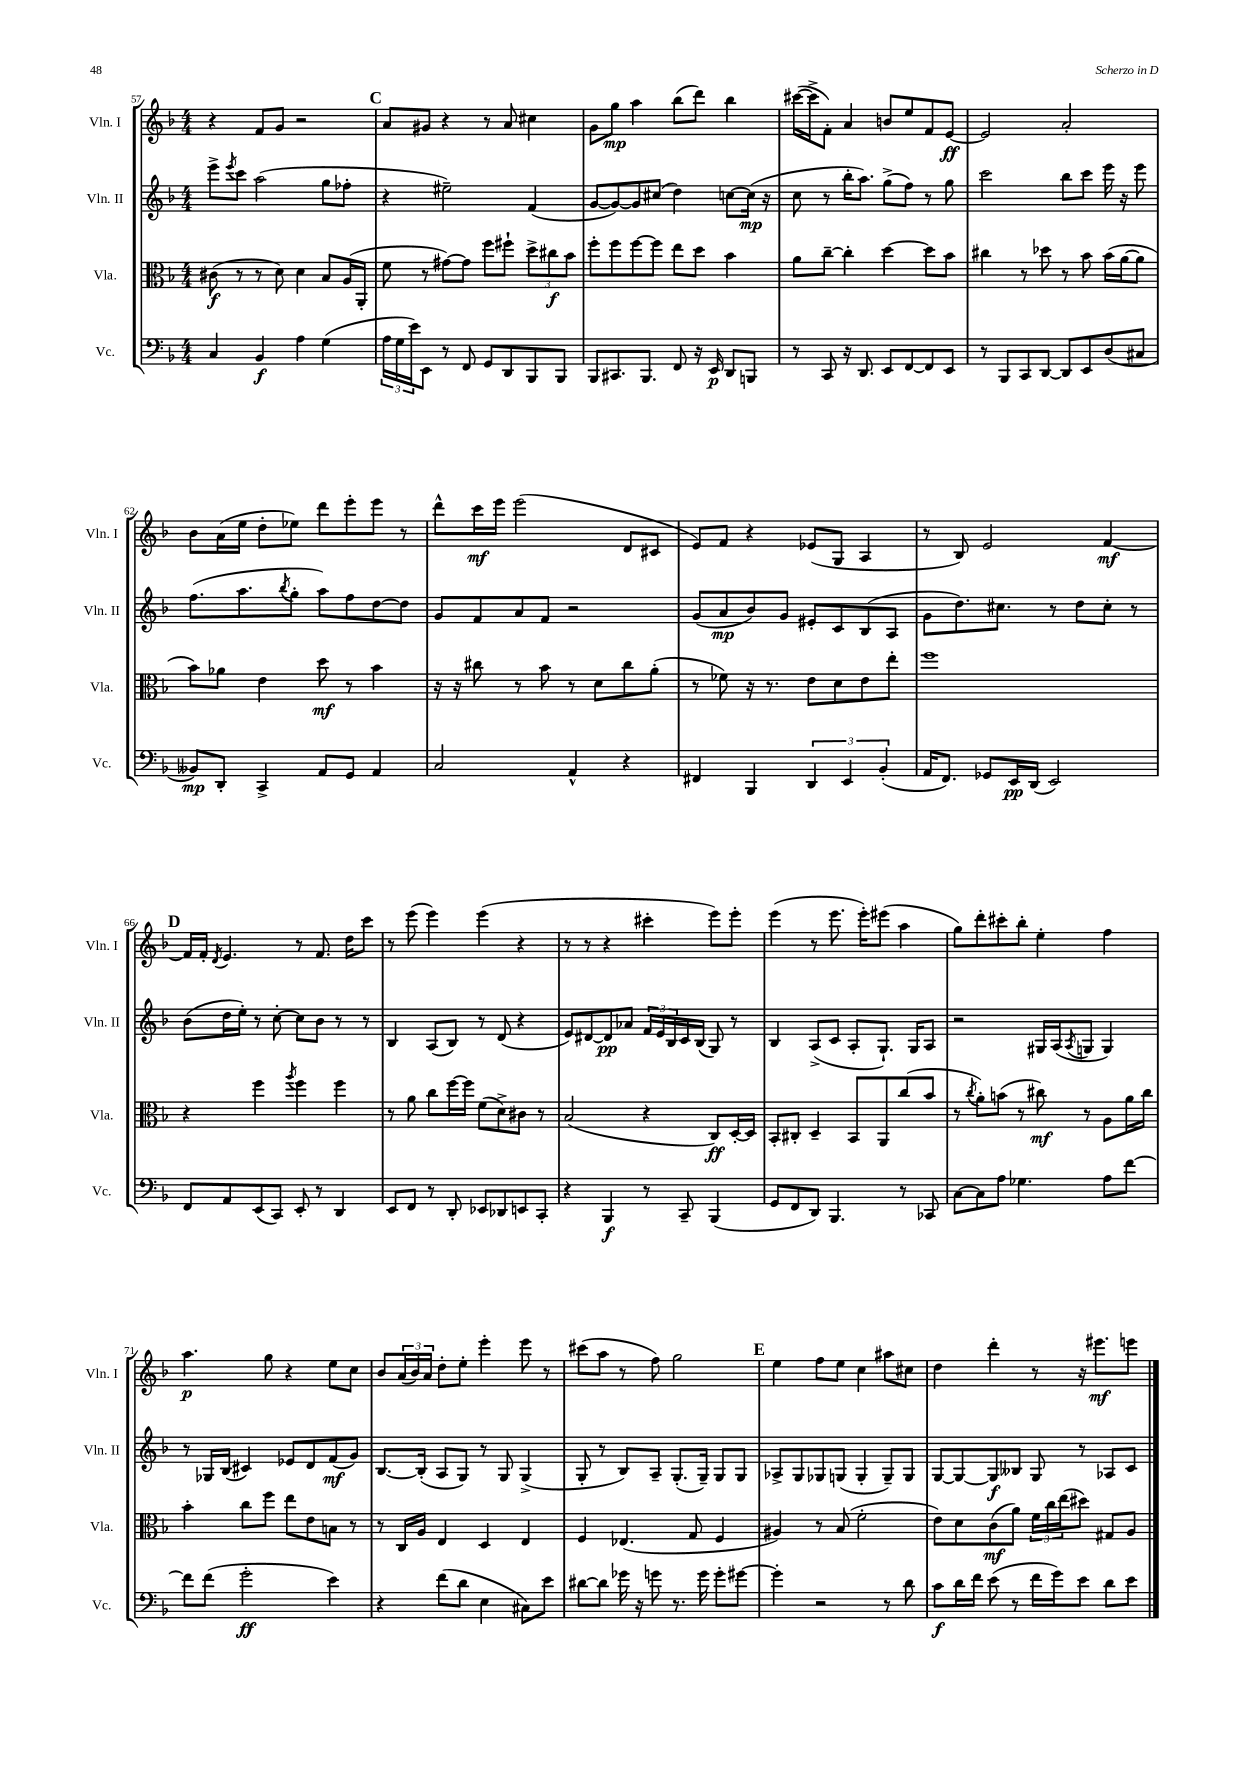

**kern	**dynam	**kern	**dynam	**kern	**dynam	**kern	**dynam
*part4	*part4	*part3	*part3	*part2	*part2	*part1	*part1
*staff4	*staff4	*staff3	*staff3	*staff2	*staff2	*staff1	*staff1
*I"Vc.	*	*I"Vla.	*	*I"Vln. II	*	*I"Vln. I	*
*I'Vc.	*	*I'Vla.	*	*I'Vln. II	*	*I'Vln. I	*
*clefF4	*	*clefC3	*	*clefG2	*	*clefG2	*
*k[b-]	*	*k[b-]	*	*k[b-]	*	*k[b-]	*
*M4/4	*	*M4/4	*	*M4/4	*	*M4/4	*
=57	=57	=57	=57	=57	=57	=57	=57
4C/	.	(8c#X\	f	8eee^\L	.	4r	.
.	.	.	.	8qeee/	.	.	.
.	.	8r	.	8ccc\J	.	.	.
4BB-/	f	8r	.	(2aa\	.	8f/L	.
.	.	8d\)	.	.	.	8g/J	.
4A\	.	4d\	.	.	.	2r	.
(4G\	.	8B-/L	.	8gg\L	.	.	.
.	.	(16A/L	.	8ff-X'\J	.	.	.
.	.	16AA'/JJ	.	.	.	.	.
!!LO:REH:place=s1:t=C
=58	=58	=58	=58	=58	=58	=58	=58
24A\LL	.	8f\	.	4r	.	8a/L	.
24G\	.	.	.	.	.	.	.
24e\J)	.	.	.	.	.	.	.
8EE\J	.	8r	.	.	.	8g#X/J	.
8r	.	[8g#X\L)	.	2ee#X~\)	.	4r	.
8FF/	.	8g#\J]	.	.	.	.	.
8GG/L	.	8ff\L	.	.	.	8r	.
8DD/	.	8ff#X`\J	.	.	.	8a/	.
8BBB-/	.	12dd^\L	.	(4f/	.	4cc#X\	.
.	.	12cc#X\	f	.	.	.	.
8BBB-/J	.	.	.	.	.	.	.
.	.	12b-\J	.	.	.	.	.
=59	=59	=59	=59	=59	=59	=59	=59
8BBB-/L	.	8ff'\L	.	[8g/L	.	8g\L	.
8.CC#X/	.	8ff\	.	8g/_)	.	8gg\J	mp
.	.	[8ff\	.	8g/]	.	4aa\	.
8.BBB-/J	.	.	.	.	.	.	.
.	.	8ff\J]	.	(8cc#X/J	.	.	.
8FF/	.	8ee\L	.	4dd\)	.	(8bb-\L	.
16r	.	8dd\J	.	.	.	8ddd\J)	.
16EE/	p	.	.	.	.	.	.
8DD/L	.	4b-\	.	[8ccn\L	.	4bb-\	.
8BBBn/J	.	.	.	(16cc\Jk]	mp	.	.
.	.	.	.	16r	.	.	.
=60	=60	=60	=60	=60	=60	=60	=60
8r	.	8a\L	.	8cc\	.	([16ccc#X\LL	.
.	.	.	.	.	.	16ccc#^\J]	.
8CC/	.	[8cc~\J	.	8r	.	8f'\J)	.
16r	.	4cc'\]	.	16bb-'\KL	.	4a/	.
8.DD/	.	.	.	8.aa\J)	.	.	.
8EE/L	.	[4dd\	.	(8gg^\L	.	8bn/L	.
[8FF/	.	.	.	8ff\J)	.	8ee/	.
8FF/]	.	8dd\L]	.	8r	.	8f/	.
8EE/J	.	8b-\J	.	8gg\	.	[8e/J	ff
=61	=61	=61	=61	=61	=61	=61	=61
8r	.	4cc#X\	.	2ccc\	.	2e/]	.
8BBB-/L	.	.	.	.	.	.	.
8CC/	.	8r	.	.	.	.	.
[8DD/J	.	8dd-X\	.	.	.	.	.
8DD/L]	.	8r	.	8bb-\L	.	2a'/	.
8EE/	.	8b-\	.	8ccc\J	.	.	.
(8D/	.	(16b-\LL	.	16eee\	.	.	.
.	.	[16a\J	.	16r	.	.	.
8C#X/J	.	8a\J]	.	8eee\	.	.	.
!!LO:LB:g=z
=62	=62	=62	=62	=62	=62	=62	=62
8BB--X/L)	mp	8b-\L)	.	(8.ff\L	.	8b-\L	.
8DD'/J	.	8a-X\J	.	.	.	(16a\L	.
.	.	.	.	8.aa\	.	16ee\JJ	.
4CC^/	.	4e\	.	.	.	8dd'\L	.
.	.	.	.	8qbb-/	.	.	.
.	.	.	.	8gg'\J	.	8ee-X\J)	.
8AA/L	.	8dd\	mf	8aa\L)	.	8ddd\L	.
8GG/J	.	8r	.	8ff\	.	8eee'\	.
4AA/	.	4b-\	.	[8dd\	.	8eee\J	.
.	.	.	.	8dd\J]	.	8r	.
=63	=63	=63	=63	=63	=63	=63	=63
2C/	.	16r	.	8g/L	.	8ddd^^\L	.
.	.	16r	.	.	.	.	.
.	.	8cc#X\	.	8f/	.	16ccc\L	mf
.	.	.	.	.	.	16eee\JJ	.
.	.	8r	.	8a/	.	(2eee\	.
.	.	8b-\	.	8f/J	.	.	.
4AA^^/	.	8r	.	2r	.	.	.
.	.	8d\L	.	.	.	.	.
4r	.	8cc#\	.	.	.	8d/L	.
.	.	(8a'\J	.	.	.	8c#X/J	.
=64	=64	=64	=64	=64	=64	=64	=64
4FF#X/	.	8r	.	(8g/L	.	8e/L)	.
.	.	8f-X\)	.	8a/	mp	8f/J	.
4BBB-/	.	16r	.	8b-/)	.	4r	.
.	.	8.r	.	.	.	.	.
.	.	.	.	8g/J	.	.	.
6DD/	.	8e\L	.	8e#X'/L	.	(8e-X/L	.
.	.	8d\	.	8c/	.	8G/J	.
6EE/	.	.	.	.	.	.	.
.	.	8e\	.	(8B-/	.	4A/	.
(6BB-'/	.	.	.	.	.	.	.
.	.	8ee'\J	.	8A/J	.	.	.
=65	=65	=65	=65	=65	=65	=65	=65
16AA/KL	.	1ff	.	8g\L	.	8r	.
8.FF/J)	.	.	.	.	.	.	.
.	.	.	.	8.dd\)	.	8B-/)	.
8GG-X/L	.	.	.	.	.	2e/	.
.	.	.	.	8.cc#X\J	.	.	.
16EE/L	pp	.	.	.	.	.	.
(16DD/JJ	.	.	.	.	.	.	.
2EE/)	.	.	.	8r	.	.	.
.	.	.	.	8dd\L	.	.	.
.	.	.	.	8cc#'\J	.	[4f/	mf
.	.	.	.	8r	.	.	.
!!LO:LB:g=z
!!LO:REH:place=s1:t=D
=66	=66	=66	=66	=66	=66	=66	=66
8FF/L	.	4r	.	(8b-\L	.	16f/LL]	.
.	.	.	.	.	.	16f'/JJ	.
.	.	.	.	.	.	8qd/	.
8AA/	.	.	.	16dd\L	.	4.e/	.
.	.	.	.	16ee'\JJ)	.	.	.
(8EE/	.	4ff\	.	8r	.	.	.
8CC/J)	.	.	.	[8cc'\	.	.	.
.	.	8qaa/	.	.	.	.	.
8EE'/	.	4ff\	.	8cc\L]	.	8r	.
8r	.	.	.	8b-\J	.	8.f/	.
4DD/	.	4ff\	.	8r	.	.	.
.	.	.	.	.	.	16dd\KL	.
.	.	.	.	8r	.	8ccc\J	.
=67	=67	=67	=67	=67	=67	=67	=67
8EE/L	.	8r	.	4B-/	.	8r	.
8FF/J	.	8a\	.	.	.	(8eee\	.
8r	.	8cc\L	.	(8A/L	.	4eee\)	.
8DD'/	.	[16ff\L	.	8B-/J)	.	.	.
.	.	16ff\JJ]	.	.	.	.	.
8EE-X/L	.	(8f\L	.	8r	.	(4eee\	.
8DD-X/	.	8d^\)	.	(8d/	.	.	.
8EEn/	.	8c#X\J	.	4r	.	4r	.
8CC'/J	.	8r	.	.	.	.	.
=68	=68	=68	=68	=68	=68	=68	=68
4r	.	(2B-/	.	8e/L)	.	8r	.
.	.	.	.	[8d#X/	.	8r	.
4BBB-/	f	.	.	8d#/]	pp	4r	.
.	.	.	.	8a-X/J	.	.	.
8r	.	4r	.	24f/LL	.	4ccc#X'\	.
.	.	.	.	24e/	.	.	.
.	.	.	.	24B-/	.	.	.
8CC~/	.	.	.	16c/	.	.	.
.	.	.	.	(16B-/JJ	.	.	.
(4BBB-/	.	8C/L)	ff	8G/)	.	8eee\L)	.
.	.	[16D'/L	.	8r	.	8eee'\J	.
.	.	16D/JJ]	.	.	.	.	.
=69	=69	=69	=69	=69	=69	=69	=69
8GG/L	.	8BB-'/L	.	4B-/	.	(4eee\	.
8FF/	.	8C#X'/J	.	.	.	.	.
8DD/J)	.	4D~/	.	(8A^/L	.	8r	.
4.BBB-/	.	.	.	8c/J	.	8.eee\	.
.	.	8BB-/L	.	8A'/L	.	.	.
.	.	.	.	.	.	16eee'\KL)	.
.	.	8AA/	.	8.G`/J)	.	(8eee#X\J	.
8r	.	(8cc/	.	.	.	4aa\	.
.	.	.	.	16G/KL	.	.	.
8CC-X/	.	8b-/J	.	8A/J	.	.	.
=70	=70	=70	=70	=70	=70	=70	=70
[8C\L	.	8r	.	2r	.	8gg\L)	.
.	.	8qcc/	.	.	.	.	.
8C\]	.	8a'\L)	.	.	.	8ddd'\	.
8A\J	.	(8bn\J	.	.	.	8ccc#X'\	.
4.G-X\	.	8r	.	.	.	8bb-'\J	.
.	.	8cc#X\)	mf	16G#X/LL	.	4ee'\	.
.	.	.	.	(16A/J	.	.	.
.	.	.	.	8qA/	.	.	.
.	.	8r	.	8Gn/J	.	.	.
8A\L	.	8A\L	.	4G/)	.	4ff\	.
[8f\J	.	16a\L	.	.	.	.	.
.	.	16cc#\JJ	.	.	.	.	.
!!LO:LB:g=z
=71	=71	=71	=71	=71	=71	=71	=71
8f\L]	.	4b-'\	.	8r	.	4.aa\	p
(8f\J	.	.	.	16G-X/LL	.	.	.
.	.	.	.	(16B-/JJ	.	.	.
2g'\	ff	8cc\L	.	4c#X/)	.	.	.
.	.	8ff\J	.	.	.	8gg\	.
.	.	8ee\L	.	8e-X/L	.	4r	.
.	.	8e\	.	8d/	.	.	.
4e\)	.	8Bn\J	.	(8f/	mf	8ee\L	.
.	.	8r	.	8g/J)	.	8cc\J	.
=72	=72	=72	=72	=72	=72	=72	=72
4r	.	8r	.	[8.B-/L	.	8b-/L	.
.	.	16C/LL	.	.	.	(24a/L	.
.	.	.	.	.	.	24b-/)	.
.	.	16A/JJ	.	(16B-'/Jk]	.	.	.
.	.	.	.	.	.	24a/JJ	.
(8f\L	.	4E/	.	8A/L	.	8dd'\L	.
8d\J	.	.	.	8G/J)	.	8ee'\J	.
4E\	.	4D/	.	8r	.	4eee'\	.
.	.	.	.	8G/	.	.	.
8C#X\L)	.	4E/	.	(4G^/	.	8eee\	.
8e\J	.	.	.	.	.	8r	.
=73	=73	=73	=73	=73	=73	=73	=73
[8d#X\L	.	4F/	.	8G'/	.	(8ccc#X\L	.
8d#\J]	.	.	.	8r	.	8aa\J	.
16g-X\	.	(4.E-X/	.	8B-/L)	.	8r	.
16r	.	.	.	.	.	.	.
8gn\	.	.	.	8A~/J	.	8ff\)	.
8.r	.	.	.	(8.G'/L	.	2gg\	.
.	.	8G/	.	.	.	.	.
16g\	.	.	.	16G~/Jk)	.	.	.
8g'\L	.	4F/	.	8G/L	.	.	.
[8g#X\J	.	.	.	8G/J	.	.	.
!!LO:REH:place=s1:t=E
=74	=74	=74	=74	=74	=74	=74	=74
4g#'\]	.	4A#X/)	.	8A-X^/L	.	4ee\	.
.	.	.	.	8G/	.	.	.
2r	.	8r	.	8G-X/	.	8ff\L	.
.	.	(8B-/	.	(8Gn/J	.	8ee\J	.
.	.	2f'\	.	4G'/	.	4cc\	.
8r	.	.	.	8G~/L)	.	8aa#X\L	.
8d\	.	.	.	8G/J	.	8cc#X\J	.
=75	=75	=75	=75	=75	=75	=75	=75
8c\L	f	8e\L)	.	[8G/L	.	4dd\	.
16d\L	.	8d\	.	8G/_	.	.	.
16f\JJ	.	.	.	.	.	.	.
(8e\	.	(8c\	mf	8G/]	f	4ddd'\	.
8r	.	8a\J)	.	8B--X/J	.	.	.
16f\LL	.	24f\LL	.	8G/	.	8r	.
.	.	24cc\	.	.	.	.	.
16g\J)	.	.	.	.	.	.	.
.	.	(24ee\J	.	.	.	.	.
8e\J	.	8dd#X\J)	.	8r	.	16r	.
.	.	.	.	.	.	8.eee#X\L	mf
8d\L	.	8G#X/L	.	8A-X/L	.	.	.
8e\J	.	8A/J	.	8c/J	.	8eeen\J	.
==	==	==	==	==	==	==	==
*-	*-	*-	*-	*-	*-	*-	*-
